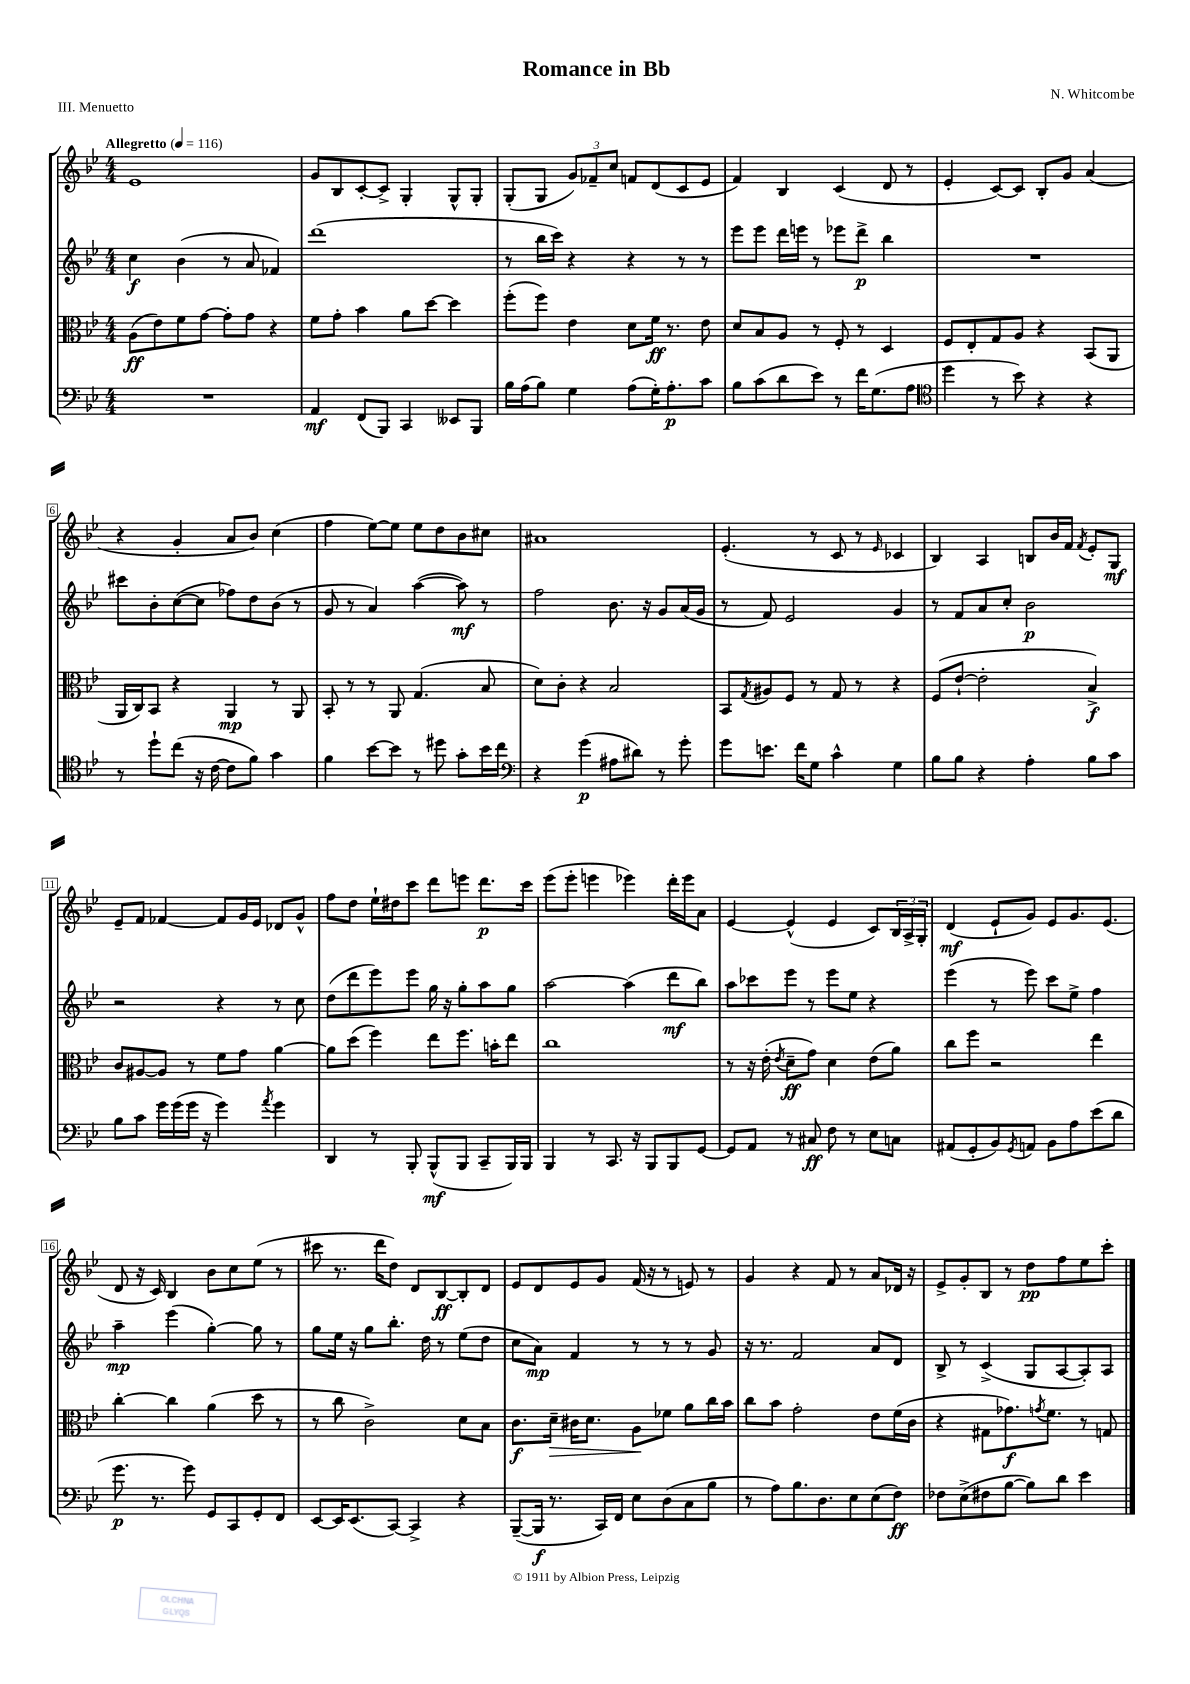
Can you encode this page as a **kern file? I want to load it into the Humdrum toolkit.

**kern	**kern	**kern	**kern
*staff4	*staff3	*staff2	*staff1
*clefF4	*clefC3	*clefG2	*clefG2
*k[b-e-]	*k[b-e-]	*k[b-e-]	*k[b-e-]
*M4/4	*M4/4	*M4/4	*M4/4
*MM116	*MM116	*MM116	*MM116
1r	(8A	4cc	1e-
.	8e-)	.	.
.	8f	(4b-	.
.	[8g	.	.
.	8g']	8r	.
.	8g	8a	.
.	4r	4f-)	.
=	=	=	=
4AA	8f	(1ddd	8g
.	8g'	.	8B-
(8FF	4b-	.	[8c'
8BBB-)	.	.	8c^]
4CC	8a	.	4G'
.	[8dd	.	.
8EE--	4dd]	.	8G^^
8BBB-	.	.	8G'
=	=	=	=
16B-	(8ff'	8r	(8G'
(16A	.	.	.
8B-)	8ff)	16bb-	8G
.	.	16ccc)	.
4G	4e-	4r	12g)
.	.	.	12f-~
.	.	.	12cc
(8A	8d	4r	8f
16G')	16f	.	(8d
8.A'	8.r	.	.
.	.	8r	8c
8c	8e-	8r	8e-
=	=	=	=
8B-	8d	8eee-	4f)
(8c	8B-	8eee-	.
8d	8A	16ddd	4B-
.	.	16eee	.
8e-)	8r	8r	.
8r	8F'	8eee-	(4c
16f	8r	8ddd^	.
(8.G	.	.	.
.	4D	4bb-	8d
8A	.	.	8r
=	=	=	=
*clefC4	*	*	*
4dd	8F	1r	4e-'
.	8E-'	.	.
8r	8G	.	[8c)
8b-)	8A	.	8c]
4r	4r	.	8B-'
.	.	.	8g
4r	(8BB-	.	(4a
.	8AA	.	.
=	=	=	=
8r	16AA	8ccc#	4r
.	16C)	.	.
8dd`	8BB-	8b-'	.
(8cc	4r	([8cc	4g'
16r	.	8cc]	.
[16c	.	.	.
8c]	4AA	8ff-)	8a
8f)	.	8dd	8b-)
4g	8r	(8b-	(4cc
.	8AA	8r	.
=	=	=	=
4f	8BB-'	8g	4ff
.	8r	8r	.
[8b-	8r	4a)	[8ee-)
8b-]	8AA	.	8ee-]
8r	(4.G	([4aa	8ee-
8dd#	.	.	8dd
8g'	.	8aa])	8b-
16b-	8B-	8r	8cc#
16cc	.	.	.
=	=	=	=
*clefF4	*	*	*
4r	8d)	2ff	1a#
.	8c'	.	.
(4g	4r	.	.
8A#	2B-	8.b-	.
8d#)	.	.	.
.	.	16r	.
8r	.	8g	.
8g'	.	(16a	.
.	.	16g	.
=	=	=	=
8g	8BB-	8r	(4.e-'
.	8qG	.	.
8.e	8A#	8f)	.
.	8F	2e-	.
16f	.	.	.
8G	8r	.	8r
4c^^	8G	.	8c
.	8r	.	8r
.	.	.	16qqe-
4G	4r	4g	4c-
=	=	=	=
8B-	(8F	8r	4B-)
8B-	[8e-`	8f	.
4r	2e-']	8a	4A
.	.	8cc'	.
4A'	.	2b-	8B
.	.	.	16b-
.	.	.	16f
.	.	.	8qf
8B-	4B-^)	.	8e-'
8c	.	.	8G
=	=	=	=
8B-	8c	2r	8e-~
8c	[8A#	.	8f
16g	8A#]	.	[4f-
(16g	.	.	.
16g	8r	.	.
16r	.	.	.
4g)	8f	4r	8f-]
.	8g	.	16g
.	.	.	16e-
8qa	.	.	.
4g	[4a	8r	8d-
.	.	8cc	8g^^
=	=	=	=
4DD	8a]	(8dd	8ff
.	(8dd	8ddd	8dd
8r	4ff)	8eee-)	16ee-`
.	.	.	16dd#
8BBB-'	.	8eee-	8ccc
(8BBB-^^	8ee-	16gg	8ddd
.	.	16r	.
8BBB-	8.ff	8gg'	8eee
8CC~	.	8aa	8.ddd
.	16b'	.	.
16BBB-)	8ee-	8gg	.
16BBB-	.	.	16ccc
=	=	=	=
4BBB-	1cc	[2aa	(8eee-
.	.	.	8eee-'
8r	.	.	4eee
8.CC	.	.	.
.	.	(4aa]	4eee-)
16r	.	.	.
8BBB-	.	.	.
8BBB-	.	8ddd	16ddd'
.	.	.	16eee-
[8GG	.	8bb-)	8a
=	=	=	=
8GG]	8r	8aa	[4e-
8AA	16r	8ccc-	.
.	(16e-'	.	.
.	8qe-	.	.
8r	8d~	8eee-	(4e-^^]
8C#	8g)	8r	.
8F	4d	8eee-	4e-
8r	.	8ee-	.
8E-	(8e-	4r	8c)
8C	8a)	.	24B-
.	.	.	24A^
.	.	.	24G'
=	=	=	=
(8AA#	8cc	(4eee-	(4d
8GG'	8ff	.	.
8BB-)	2r	8r	8e-`
8qGG	.	.	.
8AA	.	8eee-)	8g)
8BB-	.	8ccc	8e-
8A	.	8ee-^	8.g
(8e-	4ee-	4ff	.
.	.	.	(8.e-
8d	.	.	.
=	=	=	=
8.g	[4cc'	4aa~	8d
.	.	.	16r
8.r	.	.	16c)
.	4cc]	(4eee-	4B-
8g)	.	.	.
8GG	(4a	[4gg')	8b-
8CC	.	.	8cc
8GG'	8dd	8gg]	(8ee-
8FF	8r	8r	8r
=	=	=	=
[8EE-	8r	8gg	8ccc#
16EE-]	8cc	16ee-	8.r
(8.EE-	.	16r	.
.	2c^)	8gg	.
.	.	.	16ddd
[8CC)	.	8.bb-'	8dd)
4CC^]	.	.	8d
.	.	16dd	.
.	.	8r	[8B-
4r	8d	(8ee-	8B-']
.	8B-	8dd	8d
=	=	=	=
([8BBB-~	8.c	8cc	8e-
16BBB-]	.	8a)	8d
8.r	16d~	.	.
.	16c#	4f	8e-
.	8.d	.	.
16CC)	.	.	8g
16FF	.	.	.
8E-	8A	8r	(16f
.	.	.	16r
(8D	8f-	8r	8r
8C	8a	8r	8e)
8B-	16cc	8g	8r
.	16b-	.	.
=	=	=	=
8r	8cc	16r	4g
.	.	8.r	.
8A)	8b-	.	.
8.B-	2g'	2f	4r
8.D	.	.	.
.	.	.	8f
8E-	.	.	8r
(8E-	8e-	8a	8a
8F)	(16f	8d	16d-
.	16c	.	16r
=	=	=	=
8F-	4r	8B-^	8e-^
(8E-^	.	8r	8g'
8F#	8G#	(4c^	8B-
[8B-	8.g-)	.	8r
8B-])	.	8G	8dd
.	8qg	.	.
.	8.f	.	.
8d	.	[8A	8ff
4e-	8r	8A'])	8ee-
.	8G	8A	8ccc'
==	==	==	==
*-	*-	*-	*-
